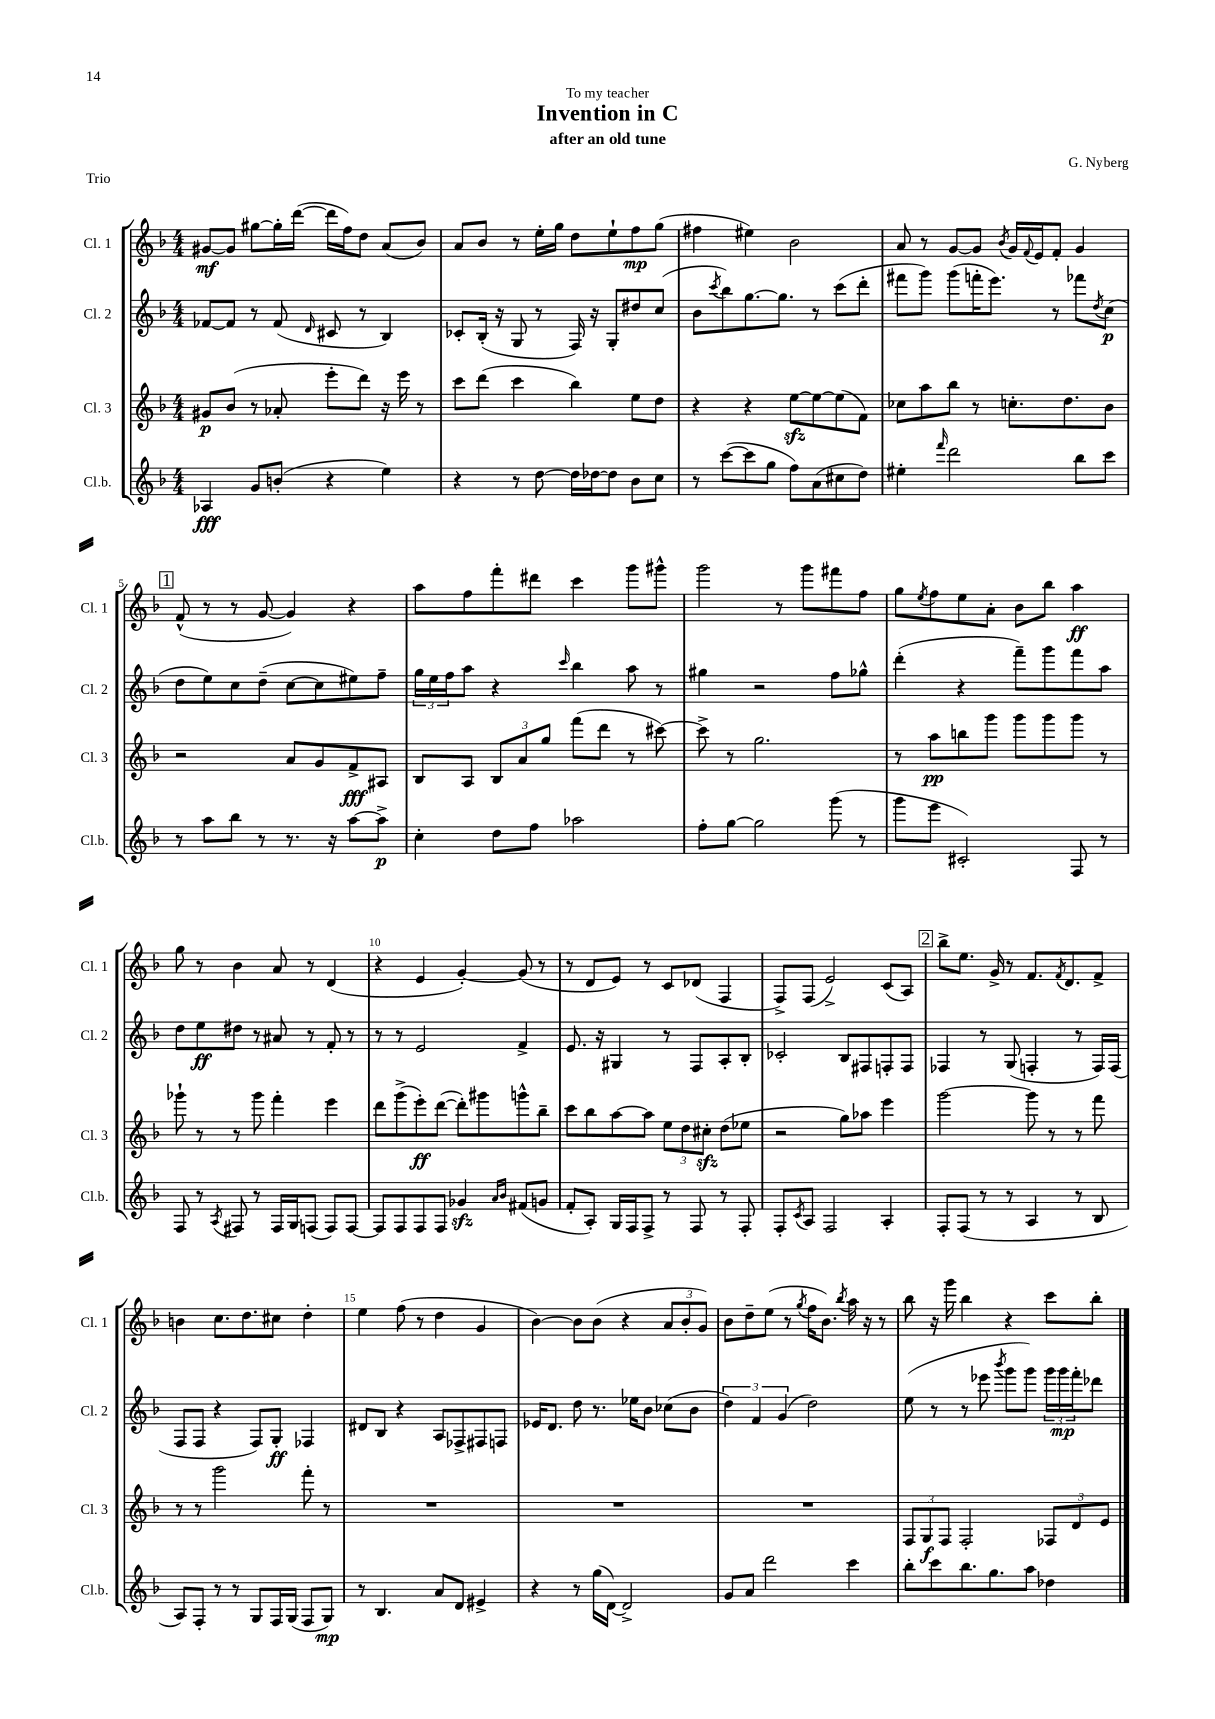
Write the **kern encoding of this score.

**kern	**kern	**kern	**kern
*staff4	*staff3	*staff2	*staff1
*clefG2	*clefG2	*clefG2	*clefG2
*k[b-]	*k[b-]	*k[b-]	*k[b-]
*M4/4	*M4/4	*M4/4	*M4/4
4A-	8g#	[8f-	[8g#
.	(8b-	8f-]	8g#]
8g	8r	8r	[8gg#
(8b'	8a-'	(8f-	16gg#']
.	.	.	([16ddd
.	.	16qqd	.
4r	8eee'	8c#	16ddd]
.	.	.	16ff)
.	8ddd)	8r	8dd
4ee)	16r	4B-)	(8a
.	16eee	.	.
.	8r	.	8b-)
=	=	=	=
4r	8ccc	8c-'	8a
.	(8ddd	(16B-'	8b-
.	.	16r	.
8r	4ccc	8G	8r
[8dd	.	8r	16ee'
.	.	.	16gg
16dd]	4bb-)	16F)	8dd
[16dd-	.	16r	.
8dd-]	.	8G'	8ee`
8b-	8ee	8dd#	8ff
8cc	8dd	(8cc	(8gg
=	=	=	=
8r	4r	8b-	4ff#
.	.	8qccc	.
([8ccc	.	8bb-)	.
8ccc]	4r	[8.gg	4ee#)
8gg	.	.	.
.	.	8.gg]	.
8ff)	[8ee	.	2b-
(8a	8ee_	8r	.
8cc#	(8ee]	(8ccc	.
8dd)	8f)	8ddd'	.
=	=	=	=
4ee#'	8cc-	8fff#	8a
.	8aa	8ggg)	8r
16qqfff	.	.	.
2ddd	8bb-	(8ggg	[8g
.	8r	16fff'	8g]
.	.	8.eee)	.
.	.	.	8qb-
.	8.cc'	.	16g
.	.	.	8qqf
.	.	.	16e
.	.	8r	8f'
.	8.dd	.	.
8bb-	.	8fff-	4g
.	.	8qdd	.
8ccc	8b-	(8cc	.
=	=	=	=
8r	2r	8dd	(8f^^
8aa	.	8ee)	8r
8bb-	.	8cc	8r
8r	.	(8dd~	[8g
8.r	8a	[8cc	4g])
.	8g	8cc]	.
16r	.	.	.
[8aa	8f^	8ee#)	4r
8aa^]	8A#	8ff~	.
=	=	=	=
4cc'	8B-	24gg	8aa
.	.	24ee	.
.	.	24ff	.
.	8A	8aa	8ff
8dd	12B-	4r	8fff'
.	12a	.	.
8ff	.	.	8ddd#
.	12gg	.	.
.	.	16qqccc	.
2aa-	(8fff	4bb-	4ccc
.	8ddd	.	.
.	8r	8aa	8ggg
.	[8ccc#)	8r	8ggg#^^
=	=	=	=
8ff'	8ccc#^]	4gg#	2ggg
[8gg	8r	.	.
2gg]	2.gg	2r	.
.	.	.	8r
.	.	.	8ggg
(8ggg	.	8ff	8fff#
8r	.	8gg-^^	8ff
=	=	=	=
8ggg	8r	(4ddd'	8gg
.	.	.	8qee
8eee	8aa	.	8ff
2c#')	8bb	4r	8ee
.	8ggg	.	8a'
.	8ggg	8fff~)	8b-
.	8ggg	8ggg	8bb-
8F	8ggg	8fff	4aa
8r	8r	8aa	.
=	=	=	=
8F	8ggg-`	8dd	8gg
8r	8r	8ee	8r
8qA	.	.	.
8F#	8r	8dd#	4b-
8r	8ggg-	8r	.
16F#	4fff'	8a#	8a
16G	.	.	.
(8F	.	8r	8r
8F)	4eee	8f'	(4d
[8F	.	8r	.
=	=	=	=
8F]	8ddd	8r	4r
8F	(8ggg^	8r	.
8F	8eee')	2e	4e
8F	([8ddd	.	.
4g-	8ddd'])	.	[4g')
.	8ggg#	.	.
16qqa	.	.	.
16qqb-	.	.	.
(8f#	8ggg^^	4f^	(8g]
8g	8bb-~	.	8r
=	=	=	=
8f'	8ccc	8.e	8r
8A')	8bb-	.	8d
.	.	16r	.
16G	[8aa	4G#	8e)
16F	.	.	.
8F^	8aa]	.	8r
8r	12ee	8r	8c
.	12dd	.	.
8F	.	8F	(8d-
.	12cc#'	.	.
8r	(8dd	8A'	4F
8F'	8ee-	8B-'	.
=	=	=	=
8F'	2r	2c-'	8F^)
8qc	.	.	.
8A	.	.	(8F
2F	.	.	2e^)
.	8gg)	8B-	.
.	8aa-	8F#	.
4A'	4eee	8F'	(8c
.	.	8F	8A)
=	=	=	=
8F'	[2ggg	4F-	8bb-^
(8F	.	.	8.ee
8r	.	8r	.
.	.	.	16g^
8r	.	(8G	8r
4A	8ggg]	4F'	8.f
.	8r	.	.
.	.	.	8qf
.	.	.	8.d
8r	8r	8r	.
8B-	8fff	16F)	8f^
.	.	(16F	.
=	=	=	=
8A)	8r	8F	4b
8F'	8r	8F	.
8r	2ggg	4r	8.cc
8r	.	.	.
.	.	.	8.dd
8G	.	8F)	.
16F	.	8G'	8cc#
(16G	.	.	.
8F	8fff'	4F-	4dd'
8G)	8r	.	.
=	=	=	=
8r	1r	8d#	4ee
4.B-	.	8B-	.
.	.	4r	(8ff
.	.	.	8r
8a	.	8A	4dd
8d	.	8F-^	.
4e#^	.	8F#	4g
.	.	8F	.
=	=	=	=
4r	1r	16e-	[4b-)
.	.	8.d	.
8r	.	8dd	8b-]
(16gg	.	8.r	(8b-
[16d)	.	.	.
2d^]	.	.	4r
.	.	16ee-	.
.	.	8b-	.
.	.	(8cc-	12a
.	.	.	12b-'
.	.	8b-	.
.	.	.	12g)
=	=	=	=
8g	1r	6dd)	8b-
8a	.	.	8dd~
.	.	6f	.
2ddd	.	.	(8ee
.	.	(6g	.
.	.	.	8r
.	.	.	8qgg
.	.	2dd)	16ff
.	.	.	8.b-)
.	.	.	8qbb-
4ccc	.	.	16aa
.	.	.	16r
.	.	.	8r
=	=	=	=
8bb-'	12F	(8ee	8bb-
.	12G	.	.
8ccc	.	8r	16r
.	12F	.	.
.	.	.	16ggg
8.bb-	2F'	8r	4bb-
.	.	8eee-	.
8.gg	.	.	.
.	.	8qbbb-	.
.	.	8ggg	4r
8aa	.	8ggg)	.
4dd-	12F-	24ggg	8ccc
.	.	24ggg	.
.	12d	24fff'	.
.	.	8ddd-	8bb-'
.	12e	.	.
==	==	==	==
*-	*-	*-	*-
